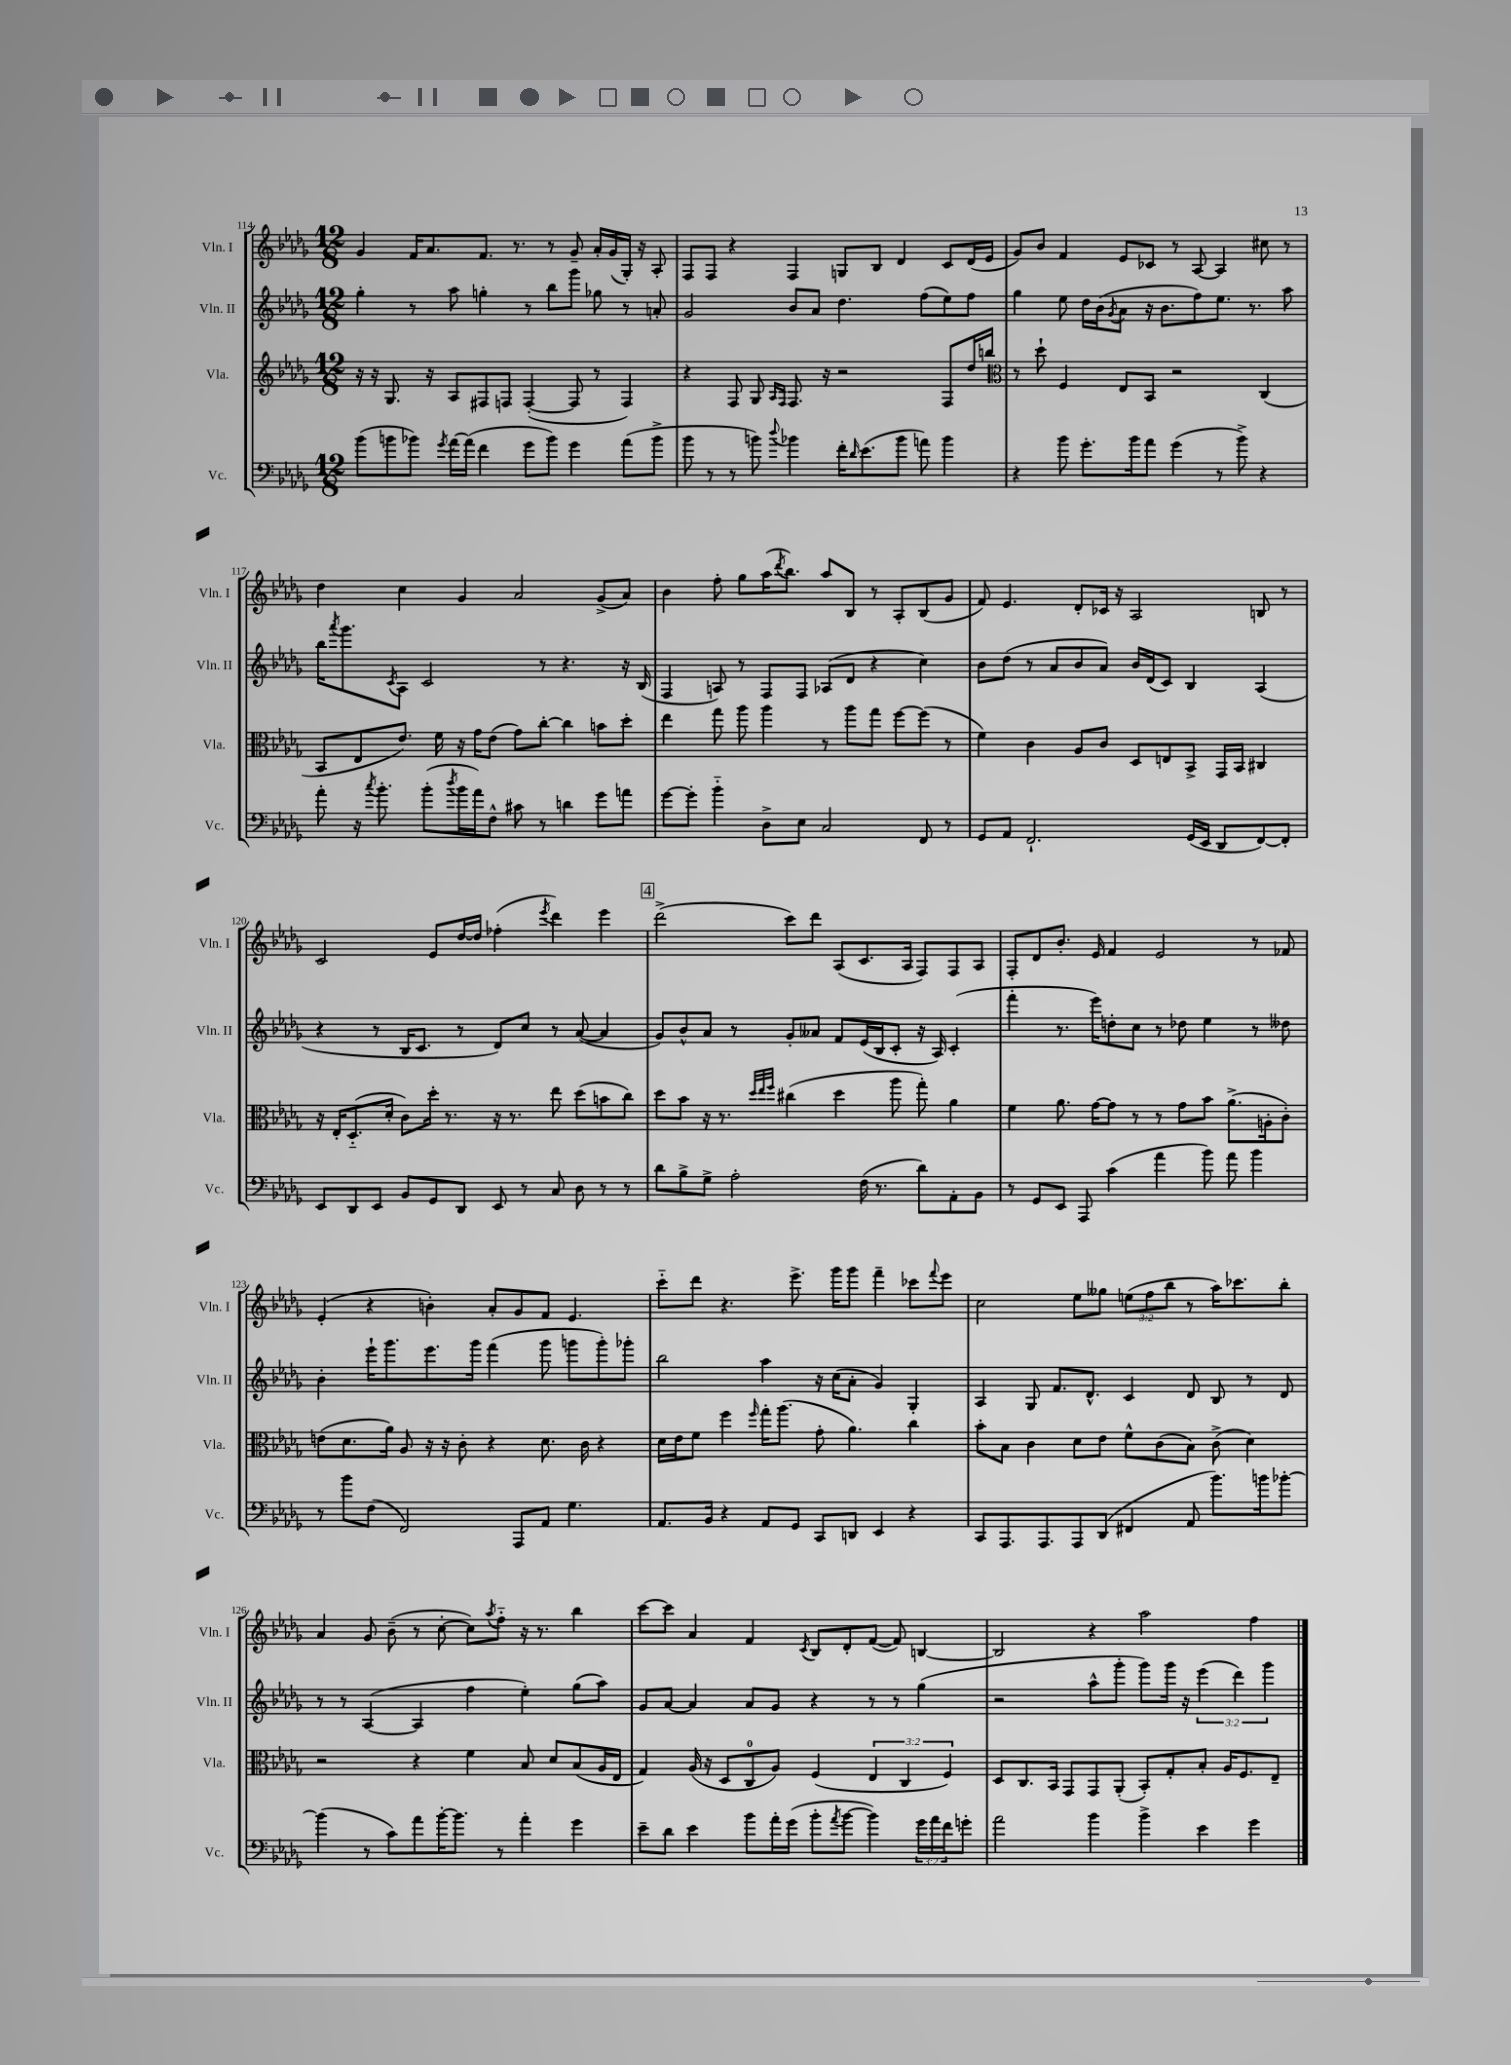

**kern	**kern	**kern	**kern
*part4	*part3	*part2	*part1
*staff4	*staff3	*staff2	*staff1
*I"Vc.	*I"Vla.	*I"Vln. II	*I"Vln. I
*I'Vc.	*I'Vla.	*I'Vln. II	*I'Vln. I
*clefF4	*clefG2	*clefG2	*clefG2
*k[b-e-a-d-g-]	*k[b-e-a-d-g-]	*k[b-e-a-d-g-]	*k[b-e-a-d-g-]
*M12/8	*M12/8	*M12/8	*M12/8
=114	=114	=114	=114
(8b-\L	16r	4gg-'\	4g-/
.	16r	.	.
8bn\	8.G-/	.	.
8b-X\J)	.	8r	16f/KL
.	16r	.	8.a-/
8qg-/	.	.	.
[16a-\LL	8A-/L	8aa-\	.
(16a-\JJ]	.	.	.
4f\	8F#X/	4ggn'\	8.f/J
.	8Fn/J	.	.
.	.	.	8.r
8g-\L	([4F'/	8r	.
8b-\J)	.	8bb-\L	8r
4g-\	8F/]	8ggg-\J	8g-~/
.	8r	8gg-X\	16a-'/LL
.	.	.	(16g-/
(8a-\L	4F/)	8r	16G-'/JJ)
.	.	.	16r
8b-^\J	.	8an'/	8A-'/
=115	=115	=115	=115
8b-\	4r	2g-/	8F/L
8r	.	.	8F/J
8r	8F/	.	4r
8bn\)	8G-/	.	.
.	16qqA-/LL	.	.
8qqdd-/	16qqF/JJ	.	.
4b-X\	8.F/	8b-/L	4F/
.	.	8a-/J	.
.	16r	.	.
16f'\KL	2r	4.dd-\	8Gn/L
16qqd-/	.	.	.
(8.e-\	.	.	.
.	.	.	8B-/J
8b-\J	.	.	4d-/
8an\)	.	(8ff\L	.
4b-\	8F/L	8ee-\)	8c/L
.	16dd-/L	8ff\J	(16d-/L
.	16bbn/JJ	.	16e-/JJ
=116	=116	=116	=116
*	*clefC3	*	*
4r	8r	4gg-\	8g-/L)
.	8dd-`\	.	8b-/J
8b-\	4F/	8ee-\	4f/
8.g-'\L	.	16dd-\LL	.
.	.	(16b-\J	.
.	.	8qg-/	.
.	8E-/L	8a-\J	8e-/L
16b-\k	.	.	.
8a-\J	8BB-/J	16r	8c-X/J
.	.	8.b-\L	.
(4g-\	2r	.	8r
.	.	8ff\)	[8A-/
8r	.	8.ee-\J	4A-/]
8b-^\)	.	.	.
.	.	8.r	.
4r	(4C/	.	8cc#X\
.	.	8aa-\	8r
!!LO:LB:g=z
=117	=117	=117	=117
8a-'\	8BB-/L	16bb-\KL	4dd-\
.	.	8qaaa-/	.
.	.	8.ggg-\	.
16r	8E-/	.	.
8qcc/	.	.	.
8.b-'\	.	.	.
.	.	8qc/	.
.	8.e-/J)	8A-\J	4cc\
(8b-'\L	.	2c/	.
.	16f\	.	.
8qdd-/	.	.	.
16b-\L	16r	.	4g-/
16a-\J)	16g-\KL	.	.
8F^^\J	(8e-\J	.	.
8c#X\	8g-\L)	.	2a-/
8r	[8cc'\J	8r	.
4dn\	4cc\]	4.r	.
8g-\L	8bn\L	.	(8g-^/L
8an\J	8dd-'\J	16r	8a-/J)
.	.	(16B-/	.
=118	=118	=118	=118
[8g-\L	4ee-\	4F/	4b-\
8g-'\J]	.	.	.
4b-\	8gg-\	8An/)	8ff'\
.	8aa-\	8r	8gg-\L
8D-^\L	4aa-\	8F/L	(16aa-\K
.	.	.	8qddd-/
.	.	.	8.bb-\J)
8E-\J	.	8F/J	.
2C/	8r	(8A-X/L	8aa-/L
.	8aa-\L	8d-/J	8B-/J
.	8gg-\J	4r	8r
.	[8ff\L	.	8A-'/L
8FF/	(8ff\J]	4cc\)	(8B-/
8r	8r	.	8g-/J
=119	=119	=119	=119
8GG-/L	4f\)	8b-\L	8f/)
8AA-/J	.	(8dd-\J	4.e-/
2.FF`/	4c\	8r	.
.	.	8a-/L	.
.	8A-/L	8b-/	8d-'/L
.	8c/J	8a-/J)	16c-X/Jk
.	.	.	16r
.	8D-/L	16b-/LL	2A-/
.	.	(16d-/J	.
.	8En/	8c/J)	.
(16GG-/LL	8BB-^/J	4B-/	.
16EE-/JJ	.	.	.
8DD-/L	16GG-/LL	.	.
.	16BB-/JJ	.	.
[8FF/)	4C#X/	(4A-/	8Bn/
8FF'/J]	.	.	8r
!!LO:LB:g=z
=120	=120	=120	=120
8EE-/L	16r	4r	2c/
.	16E-'/KL	.	.
8DD-/	(8.D-/	.	.
8EE-/J	.	8r	.
.	16d-'/Jk	.	.
8BB-/L	8c\L)	16B-/KL	.
.	.	8.c/J	.
8GG-/	16dd-'\Jk	.	8e-/L
.	8.r	.	.
8DD-/J	.	8r	[16dd-/L
.	.	.	16dd-/JJ]
8EE-/	16r	8d-/L)	(4ff-X'\
.	8.r	.	.
8r	.	8cc/J	.
.	.	.	8qeee-/
8C/	8ee-\	8r	4ddd-\)
8D-\	(8dd-\L	([8a-/	.
8r	8bn\	4a-/]	4eee-\
8r	8cc\J)	.	.
!!LO:REH:place=s1:t=4
=121	=121	=121	=121
8d-\L	8dd-\L	8g-/L)	(2ddd-^\
8B-^\	8b-\J	8b-^^/	.
8G-^\J	16r	8a-/J	.
.	8.r	.	.
2A-'\	.	8r	.
.	32qqdd-/LLL	.	.
.	32qqee-/	.	.
.	32qqff/JJJ	.	.
.	(4cc#X\	8g-'/L	8ccc\L)
.	.	8a--X/J	8ddd-\J
.	4dd-\	8f/L	(8A-/L
(16F\	.	(16e-/L	8.c/
8.r	.	16B-/J	.
.	8aa-\	8c'/J	.
.	.	.	16A-/Jk
8d-\L)	8gg-'\)	16r	8F/L)
.	.	16A-/)	.
8AA-'\	4a-\	(4c'/	8F/
8BB-\J	.	.	8A-/J
=122	=122	=122	=122
8r	4f\	4fff'\	8F'/L
8GG-/L	.	.	8d-/
8EE-/J	8.a-\	8.r	8.b-'/J
8AAA-/	.	.	.
.	[16g-\KL	16eee-\KL)	16e-/
(4c\	8g-\J]	8ddn'\	4f/
.	8r	8cc\J	.
4a-\	8r	8r	2e-/
.	8g-\L	8dd-X\	.
8b-\)	8b-\J	4ee-\	.
8a-\	(8.a-^\L	.	.
4b-\	.	8r	8r
.	16An'\k	.	.
.	8c'\J)	8dd--X\	8f-X/
!!LO:LB:g=z
=123	=123	=123	=123
8r	(8en\L	4b-'\	(4e-'/
8b-\L	8.d-\	.	.
(8F\J	.	16eee-`\KL	4r
.	16a-\Jk)	8.ggg-\	.
2FF/)	8A-/	.	.
.	16r	8.eee-\	4bn'\)
.	16r	.	.
.	8c'\	.	.
.	.	16ggg-\Jk	.
.	4r	(4fff\	8a-'/L
8AAA-/L	.	.	8g-/
8AA-/J	8.d-\	8ggg-\	8f/J
4.G-\	.	8gggn\L	4.e-/
.	16c\	.	.
.	4r	8ggg'\)	.
.	.	8ggg-X'\J	.
=124	=124	=124	=124
8.AA-/L	16d-\LL	2bb-\	8ccc\L
.	16e-\J	.	.
.	8f\J	.	8ddd-\J
16BB-/Jk	.	.	.
4r	4ff\	.	4.r
.	16qqff/	.	.
8AA-/L	16gg-'\KL	4aa-\	.
.	(8.aa-\J	.	.
8GG-/J	.	.	8.eee-^\
8CC/L	8g-'\	16r	.
.	.	(16cc\KL	16ggg-\KL
8DDn/J	4.a-\)	8a-'\J	8ggg-\J
4EE-/	.	4g-/)	4fff~\
4r	4cc\	4G-'/	8ccc-X\L
.	.	.	8qqfff/
.	.	.	8eee-\J
=125	=125	=125	=125
8CC/L	8b-'\L	4A-/	2cc\
8.AAA-/	8B-\J	.	.
.	4c\	8G-/	.
8.AAA-/	.	.	.
.	.	8.f/L	.
8AAA-/	8d-\L	.	8ee-\L
.	.	8.d-^^/J	.
(8DD-/J	8e-\J	.	8gg--X\J
4FF#X/	8f^^\L	4c/	(12een\L
.	.	.	12ff\
.	(8c\	.	.
.	.	.	12bb-\J
8AA-/	8B-\J)	8d-/	8r
8.b-\L)	(8c^\	8B-/	16aa-\KL)
.	.	.	8.ccc-X\
.	4d-\)	8r	.
16bn\k	.	.	.
[8b-X'\J	.	8d-/	8bb-'\J
!!LO:LB:g=z
=126	=126	=126	=126
(4b-\]	2r	8r	4a-/
.	.	8r	.
8r	.	([4A-/	8g-/
8c\L)	.	.	(8b-~\
8a-\	4r	4A-/]	8r
[16b-'\K	.	.	[8cc'\
8.b-\J]	.	.	.
.	4f\	4ff\	8cc\L])
.	.	.	8qaa-/
8r	.	.	8ff\J
4a-'\	8B-/	4ee-'\)	16r
.	.	.	8.r
.	8d-/L	.	.
4g-\	(8B-/	(8gg-\L	4bb-\
.	16A-/L	8aa-\J)	.
.	16E-/JJ	.	.
=127	=127	=127	=127
8e-~\L	4G-/)	8g-/L	[8ccc\L
8d-\J	.	[8a-/J	8ccc\J]
4e-\	(16A-/	4a-/]	4a-/
.	16r	.	.
.	8D-/L	.	.
8b-\L	8C/	8a-/L	4f/
16a-'\L	8A-/J)	8g-/J	.
(16g-\JJ	.	.	.
.	.	.	8qc/
8b-'\L	(4F/	4r	8B-/L
8qa-/	.	.	.
[8b-\J	.	.	8d-'/
4b-\])	6E-/	8r	([8f/J
.	.	8r	8f/])
.	6C/	.	.
24g-\LL	.	(4gg-\	[4Bn/
24a-\	.	.	.
24f\J	6F/)	.	.
8gn'\J	.	.	.
=128	=128	=128	=128
2a-\	8D-/L	2r	2B/]
.	8.C/	.	.
.	16BB-/Jk	.	.
.	8GG-/L	.	.
4b-\	8GG-/	8aa-^^\L	4r
.	(8AA-'/J	8ggg-'\J	.
4b-^\	8BB-'/L)	8ggg-\L)	2aa-\
.	8G-'/	16ggg-\Jk	.
.	.	16r	.
4e-\	8B-'/J	(6eee-\	.
.	16A-/KL	.	.
.	.	6ddd-\)	.
.	8.F/	.	.
4g-\	.	.	4ff\
.	.	6ggg-\	.
.	8E-~/J	.	.
==	==	==	==
*-	*-	*-	*-
